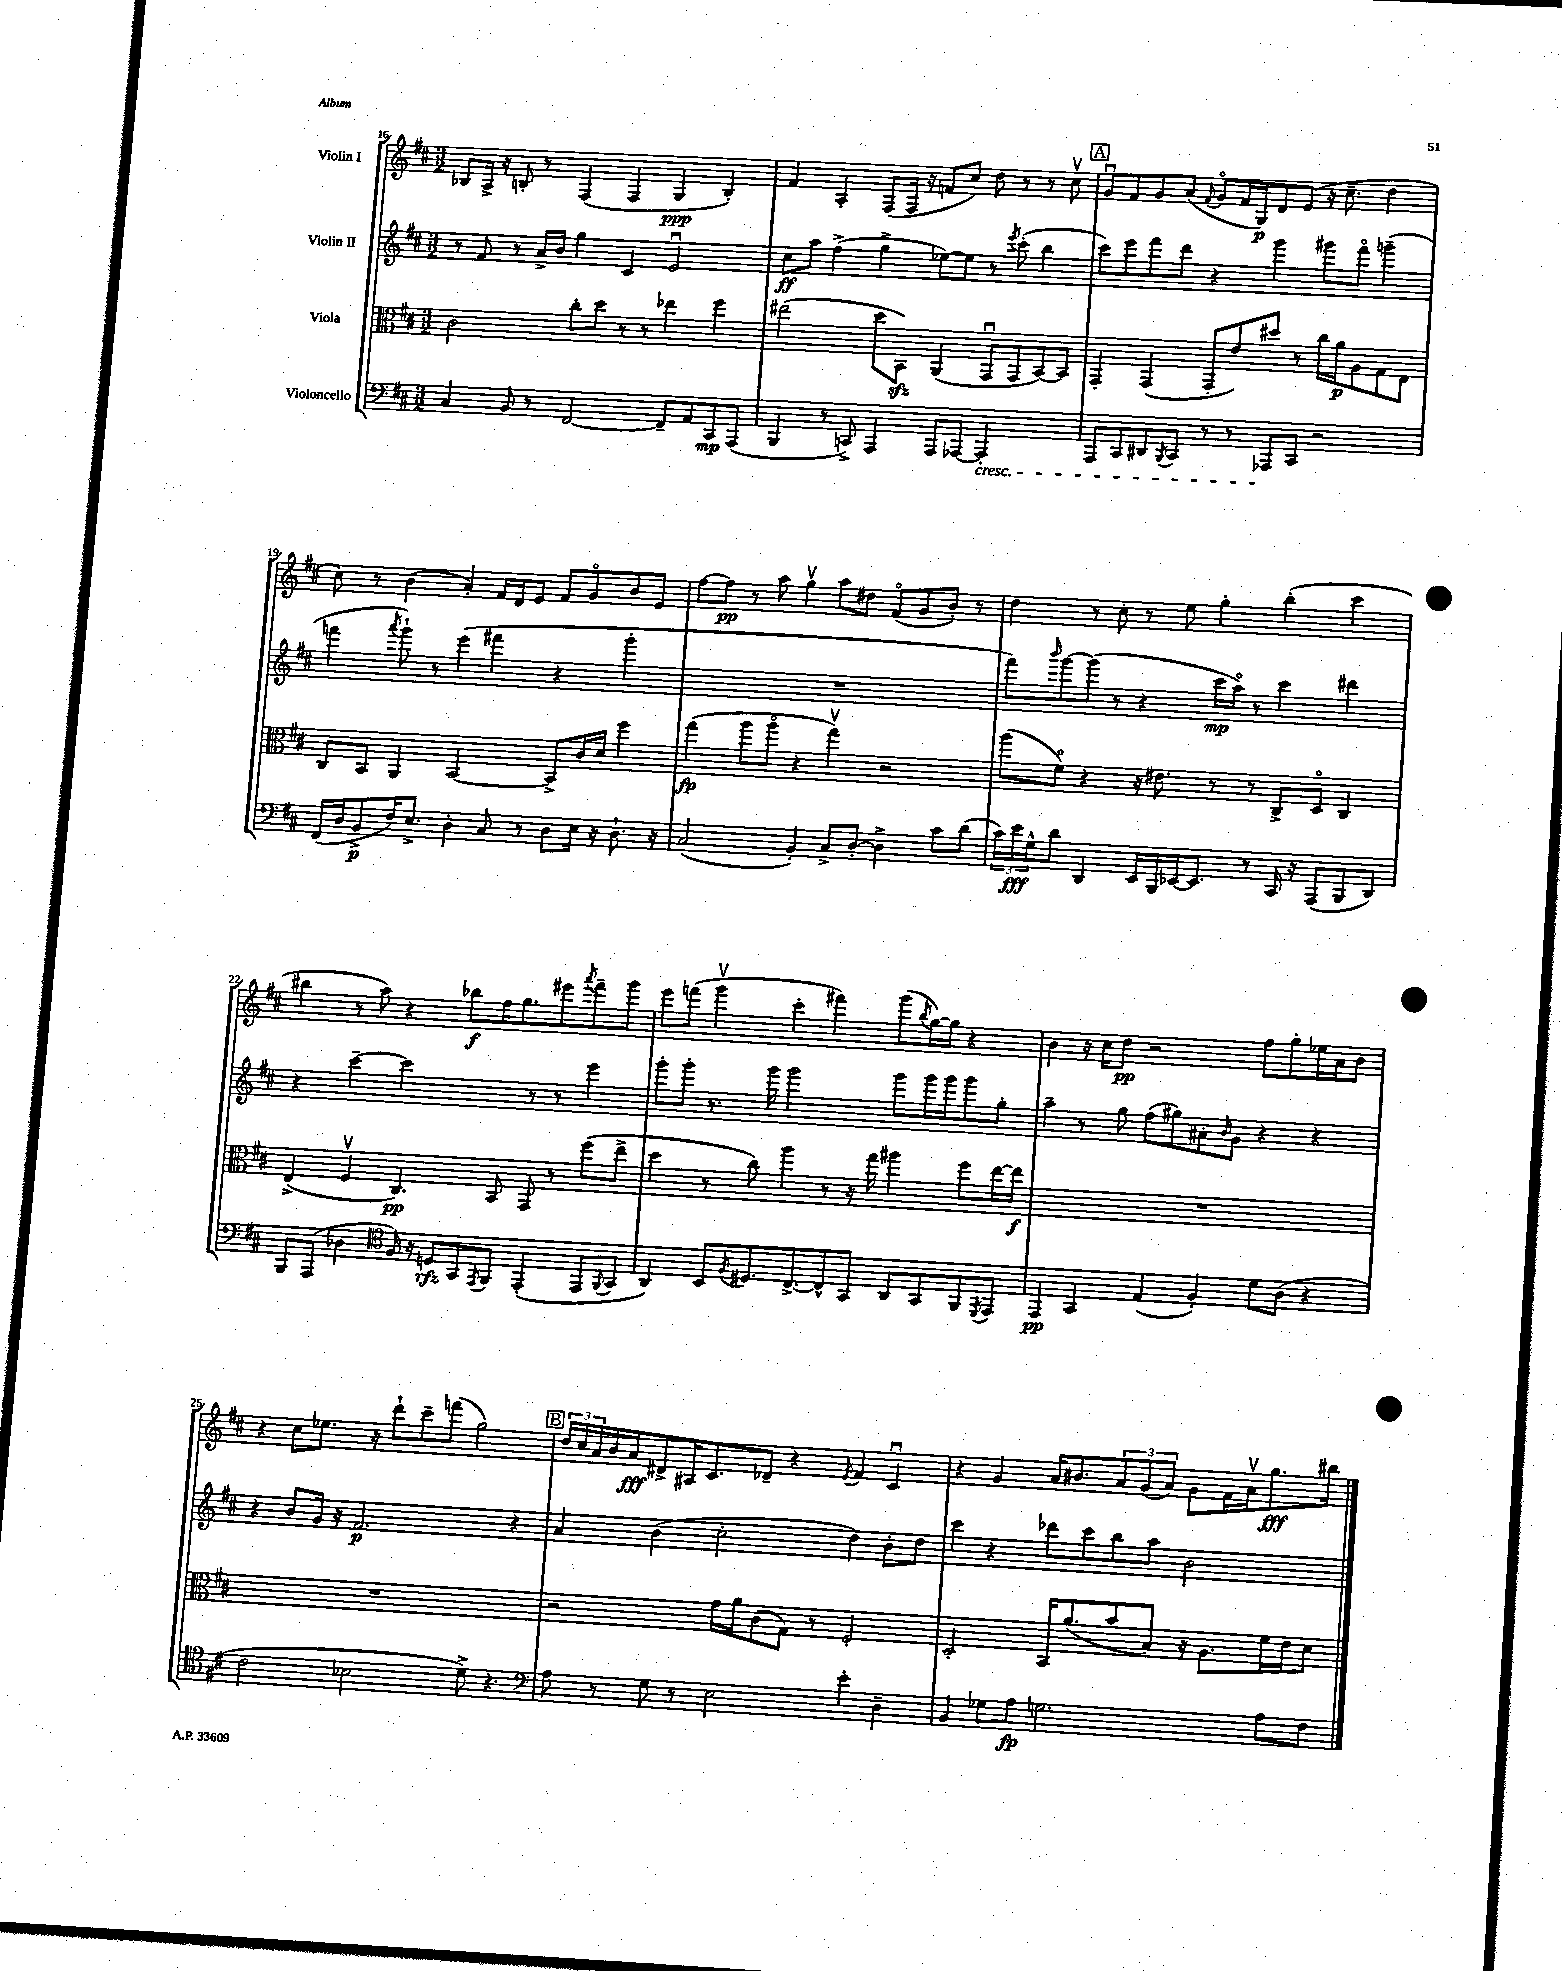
<<
\new StaffGroup <<
\new Staff = "s0" \with { instrumentName = "Violin I" } {
    \clef treble \key d \major \numericTimeSignature \time 3/2
    bes8 a16-> r16 b8-. r8 fis4( fis4 g4\ppp b4-.) |
    fis'4 a4-. fis8( fis16 r16 f'8 cis''8) d''8 r8 r8 cis''8\upbow |
    \mark \markup { \box "A" } g'8\downbow fis'8 g'8 a'8( \appoggiatura { fis'8 } g'8\flageolet fis'16 g16\p) d'8 e'8( r16 cis''8.-- d''4 |
    cis''8) r8 b'4( a'4-.) fis'16 d'16 e'8 fis'8 g'8\flageolet b'8 e'8 |
    fis''8~ fis''8\pp r8 a''8 g''4\upbow a''8 dis''8 fis'8\flageolet( g'8 b'8-.) r8 |
    d''4 r8 cis''8-. r8 e''8 g''4-. b''4-.( cis'''4 |
    bis''4 r8 a''8) r4 bes''8\f fis''16 g''8. eis'''8 \acciaccatura { a'''8 } fis'''8-- g'''8 |
    e'''8 f'''8( g'''4\upbow cis'''4-. fis'''4) g'''8( \acciaccatura { b''8 } g''16~) g''16 r4 |
    b'4 r16 cis''16 d''8\pp r2 fis''8 g''8-. ees''16 a'16 b'8 |
    r4 cis''8 ees''8. r16 d'''8-! cis'''8-- f'''8( g''2) |
    \mark \markup { \box "B" } \tuplet 3/2 { d''16 cis''16 a'16 } b'16 a'16\fff dis'8-> ais16 cis'8. des'8-- r4 \acciaccatura { e'8 } fis'4 cis'4\downbow |
    r4 g'4 a'16 bis'8. \tuplet 3/2 { a'8 g'8( a'8) } g'8 fis'16 a'16\upbow g''8.\fff bis''16 \bar "|." |
}
\new Staff = "s1" \with { instrumentName = "Violin II" } {
    \clef treble \key d \major \numericTimeSignature \time 3/2
    r8 fis'8 r8 a'16-> b'16 g''4 cis'4 e'2\downbow |
    cis''8\ff a''8 fis''4->( g''4-> ees''8~) ees''8 r8 \acciaccatura { e'''8 } cis'''8-.( b''4 |
    \mark \markup { \box "A" } cis'''8) e'''8 fis'''8 d'''8 r4 g'''4 gis'''8 fis'''8\flageolet g'''4--( |
    f'''4 \acciaccatura { a'''8 } g'''8-!) r8 e'''4( fis'''4 r4 g'''4-. |
    R1. |
    fis'''8) \grace { b'''16 } g'''8~ g'''8( r8 r4 cis'''16\mp a''16\flageolet) r8 cis'''4 dis'''4 |
    r4 cis'''4~-- cis'''2 r8 r8 e'''4 |
    g'''8-. g'''8-. r8. g'''16 g'''2 g'''8 g'''16 g'''16 g'''8 g''8-. |
    a''4-- r8 g''8 fis''8( gis''8) ais'8-. \grace { b'16 } g'8 r4 r4 |
    r4 b'8 g'16 r16 fis'2.\p r4 |
    \mark \markup { \box "B" } a'4 b'4( cis''2-. d''4) b'8-. d''8 |
    cis'''4 r4 des'''8 cis'''8 b''8 a''8 b'2 \bar "|." |
}
\new Staff = "s2" \with { instrumentName = "Viola" } {
    \clef alto \key d \major \numericTimeSignature \time 3/2
    cis'2 cis''8-. d''8 r8 r8 ees''4 fis''4 |
    eis''2( d''8 b,8\sfz) a,4( g,8\downbow g,8 b,8~) b,8 |
    \mark \markup { \box "A" } g,4-. g,4( g,8-. e'8) dis''8 r8 cis''16 a'16\p a8 g8 e8 |
    cis8 b,8 a,4 b,2~ b,8-> cis'16 d'16 fis''4 |
    g''4\fp( a''8 a''8\flageolet r4 g''4\upbow) r2 |
    a''8( fis'8\flageolet) r4 r16 eis'8. r8 r8 cis8-> d8\flageolet cis4 |
    e4->( fis4\upbow cis4.\pp) b,8 g,8 r8 fis''8( e''8-> |
    d''4 r8 cis''8) a''4 r8 r16 g''16 ais''4 fis''8 e''16~ e''16\f |
    R1. |
    R1. |
    \mark \markup { \box "B" } r2 g'16 a'16 cis'8( g8) r8 fis2-. |
    d2-. b,16 a'8.( b'8 b8) r16 a8. fis'16 e'16 d'8 \bar "|." |
}
\new Staff = "s3" \with { instrumentName = "Violoncello" } {
    \clef bass \key d \major \numericTimeSignature \time 3/2
    cis4 b,8 r8 fis,2~ fis,8-- a,8 cis,8\mp a,,8( |
    b,,4 r8 c,8->) a,,4 a,,8 aes,,8~ aes,,2-.\cresc |
    \mark \markup { \box "A" } a,,8 cis,8 dis,8 \acciaccatura { b,,8 } cis,8 r8 r8 aes,,8\! cis,8 r2 |
    fis,16( d16 b,8->\p fis16) e8.-> d4-. cis8 r8 d8 e16 r16 d8.-! r16 |
    cis2( b,4-.) cis8-> d8~-. d4-> cis'8 d'8( |
    \tuplet 3/2 { cis'16) e'16\fff g16-^ } d'8 d,4 e,16 b,,16 ees,16~ ees,8. r8 cis,16 r16 a,,8( b,,8 d,8) |
    b,,8 a,,8( des4 \clef tenor fis16) r16 d8\rfz g,8 \acciaccatura { e,8 } fis,8 e,4-.( e,8 \appoggiatura { fis,8 } g,8 |
    a,4) b,8 \acciaccatura { fis8 } dis8. cis8.~-> cis8-^ g,8 a,8 g,8 fis,8 \acciaccatura { d,8 } e,8 |
    e,4\pp g,4 e4( fis4-.) d'8 a8( r4 |
    cis'2 bes2 d'8->) r4. |
    \mark \markup { \box "B" } \clef bass a8 r8 g8 r8 e2 e'4-. d4-- |
    b,4 ges8 a8\fp g2. a8 fis8 \bar "|." |
}
>>
>>
\layout { \context { \Score currentBarNumber = #16 } }
